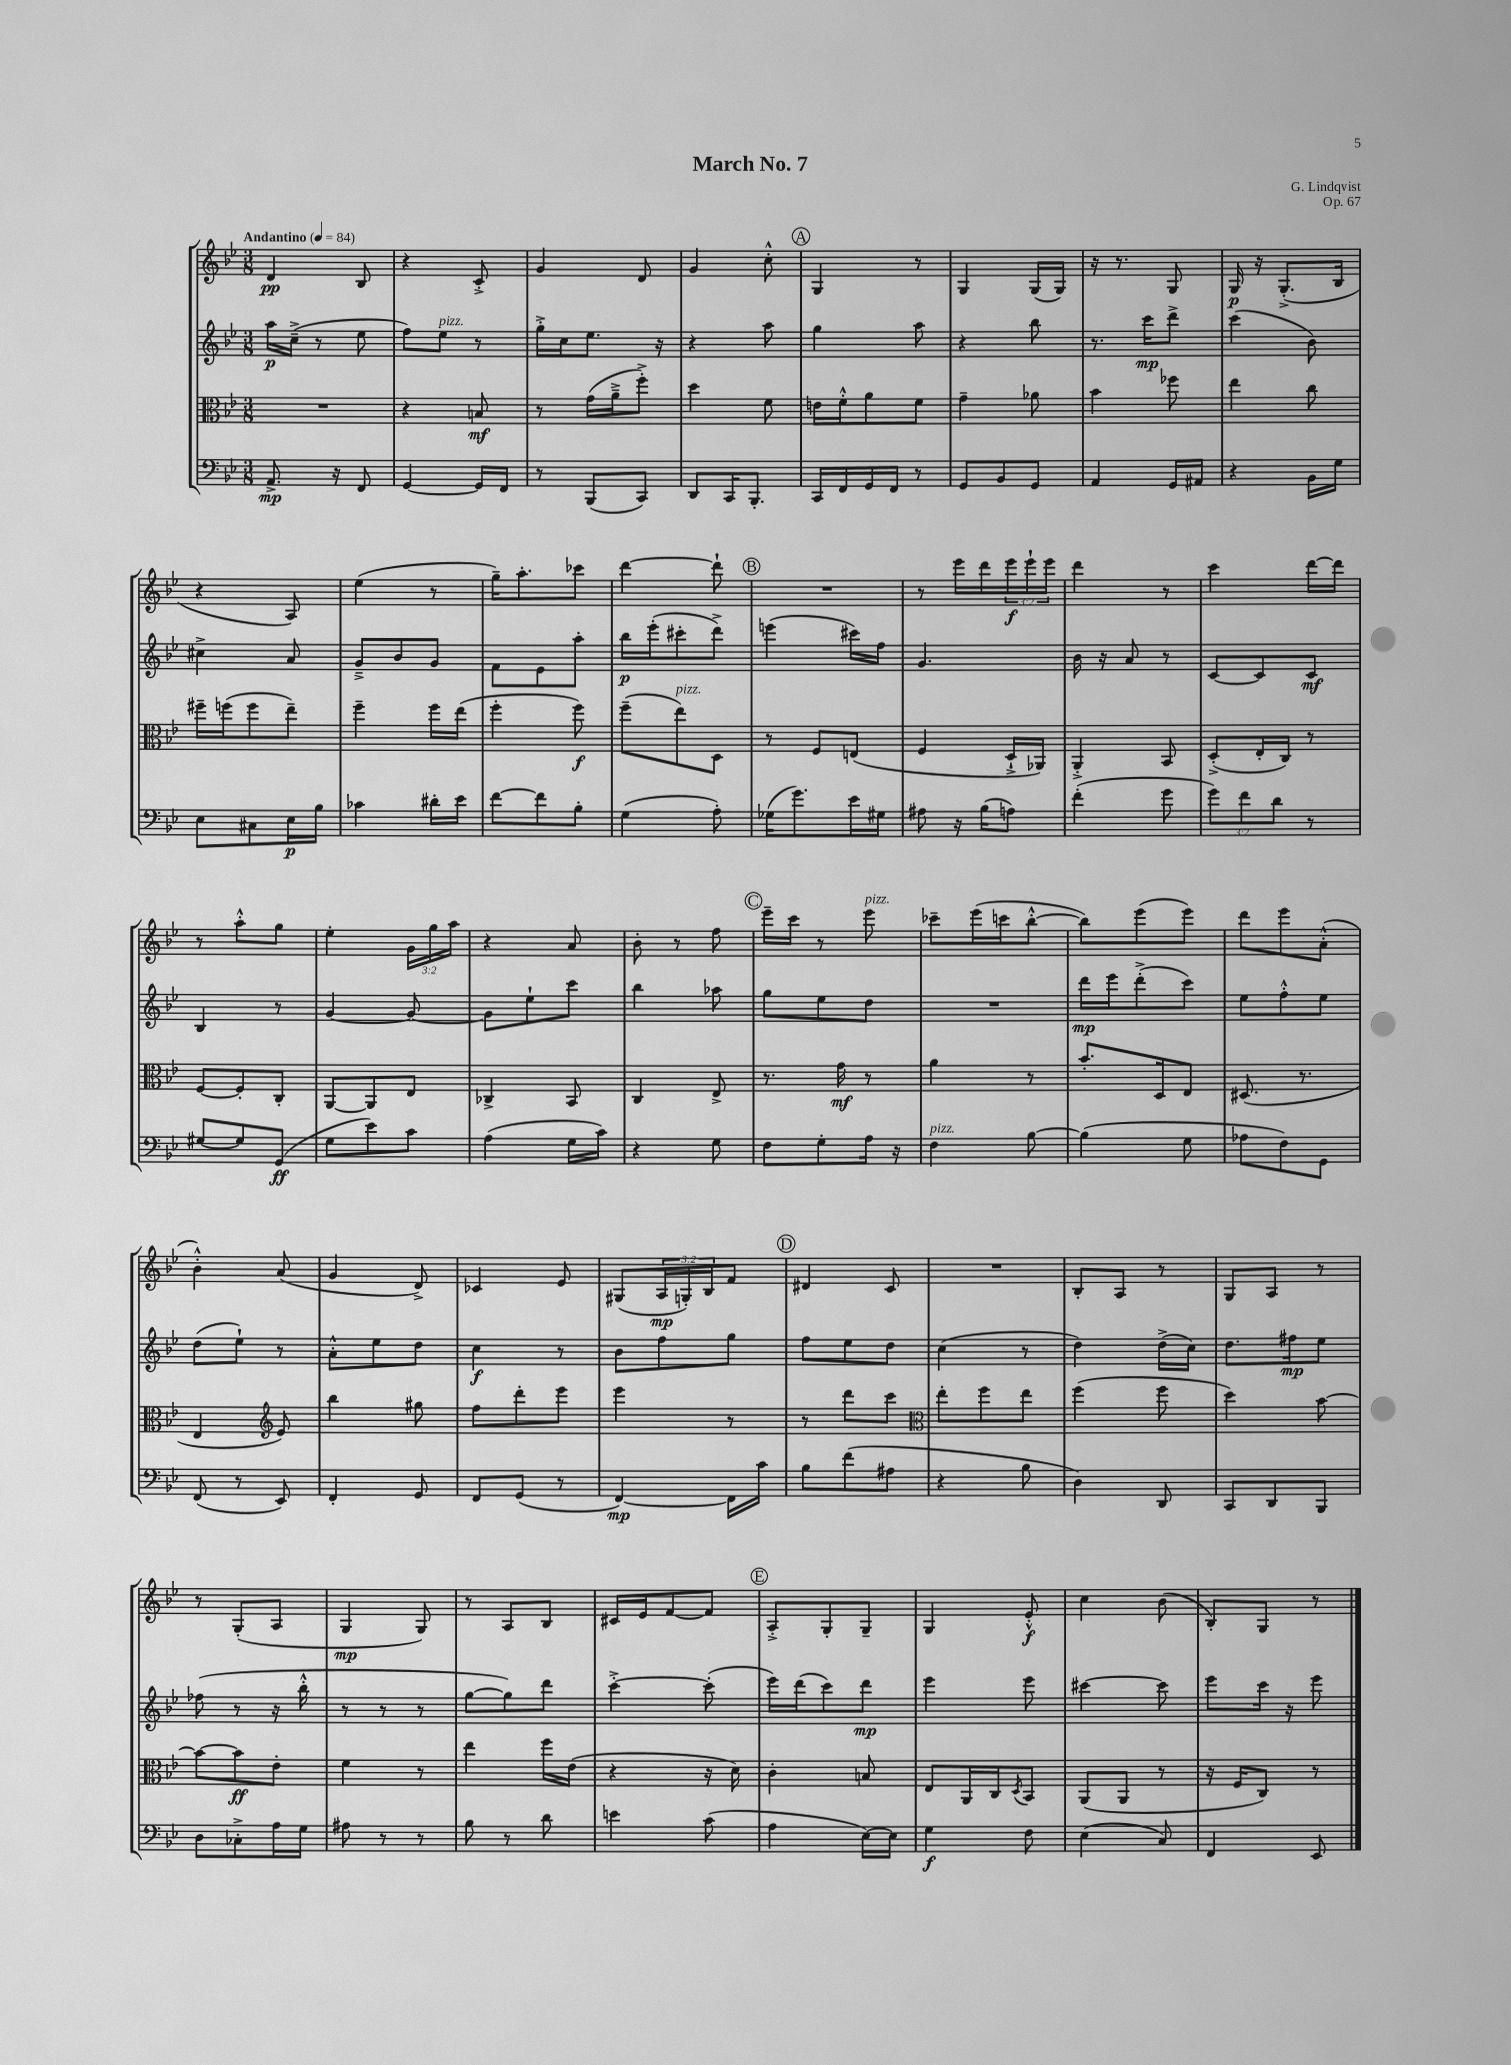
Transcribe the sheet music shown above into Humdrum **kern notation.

**kern	**kern	**kern	**kern
*staff4	*staff3	*staff2	*staff1
*clefF4	*clefC3	*clefG2	*clefG2
*k[b-e-]	*k[b-e-]	*k[b-e-]	*k[b-e-]
*M3/8	*M3/8	*M3/8	*M3/8
*MM84	*MM84	*MM84	*MM84
8.AA^	4.r	16aa	4d
.	.	(16cc~^	.
.	.	8r	.
16r	.	.	.
8FF	.	8ee-	8B-
=	=	=	=
[4GG	4r	8ff)	4r
.	.	8ee-	.
16GG]	8B	8r	8c'^
16FF	.	.	.
=	=	=	=
8r	8r	16gg'^	4g
.	.	16cc	.
(8BBB-	(16g	8.ee-	.
.	16a~^	.	.
8CC)	8ff'^)	.	8d
.	.	16r	.
=	=	=	=
8DD	4dd	4r	4g
16CC	.	.	.
8.BBB-'	.	.	.
.	8f	8aa	8cc'^^
=	=	=	=
16CC	16e	4gg	4G
16FF	16f'^^	.	.
16GG	8a	.	.
16FF	.	.	.
8r	8f	8aa	8r
=	=	=	=
8GG	4g~	4r	4G
8BB-	.	.	.
8GG	8a-	8bb-	(16G
.	.	.	16G)
=	=	=	=
4AA	4b-	8.r	16r
.	.	.	8.r
.	.	16ccc	.
16GG	8ff-	8ddd^	8G
16AA#	.	.	.
=	=	=	=
4r	4ee-	(4ccc	16G
.	.	.	16r
.	.	.	(8.G'^
16BB-	8cc	8b-)	.
16G	.	.	16B-
=	=	=	=
8E-	16ff#~	4cc#^	4r
.	(16ff	.	.
8C#	8ff	.	.
16E-	8ee-~)	8a	8A)
16B-	.	.	.
=	=	=	=
4c-	4ff~	8g~^	(4ee-
.	.	8b-	.
16d#'	16ff	8g	8r
16e-	(16ee-	.	.
=	=	=	=
[8f	4ff'	8f	16gg~)
.	.	.	8.aa'
8f]	.	8e-	.
8B-'	8ff)	8aa'	8ccc-
=	=	=	=
(4G	(8ff~	16bb-	[4ddd
.	.	(16eee-'	.
.	8ee-)	8ccc#'	.
8A')	8D	8ddd^)	8ddd`]
=	=	=	=
(16G-	8r	(4eee	4.r
8.g)	.	.	.
.	8F	.	.
16e-	(8E	16ccc#)	.
16G#	.	16ff	.
=	=	=	=
8A#	4F	4.g	8r
16r	.	.	16eee-
(16B-	.	.	16ddd
8A)	16D`^	.	24eee-
.	.	.	24eee-`
.	16AA-)	.	.
.	.	.	24eee-
=	=	=	=
(4f'	4AA'^	16b-	4ddd
.	.	16r	.
.	.	8a	.
8g	8BB-	8r	8r
=	=	=	=
12g)	(8D'^	[8c	4ccc
12f	.	.	.
.	16E-'	8c]	.
12d	.	.	.
.	16C)	.	.
8r	8r	8c	[16ddd
.	.	.	16ddd]
=	=	=	=
[8G#	[8F	4B-	8r
8G#]	8F']	.	8aa'^^
(8GG	8C'	8r	8gg
=	=	=	=
8G	[8AA	[4g	4ee-'
8e-)	8AA]	.	.
8c	8E-	8g_	24g
.	.	.	24gg
.	.	.	24aa
=	=	=	=
(4A	4C-^	8g]	4r
.	.	8ee-`	.
16G	8BB-	8ccc	8a
16c)	.	.	.
=	=	=	=
4r	4C	4bb-	8b-'
.	.	.	8r
8G	8E-^	8aa-	8ff
=	=	=	=
8F	8.r	8gg	16eee-~
.	.	.	16ccc
8G'	.	8ee-	8r
.	16g	.	.
16A	8r	8dd	8eee-
16r	.	.	.
=	=	=	=
4F	4a	4.r	8ccc-~
.	.	.	(16eee-
.	.	.	16ccc
[8B-	8r	.	[8bb-'^^
=	=	=	=
(4B-]	8.b-'	16ddd	8bb-])
.	.	16eee-	.
.	.	(8ddd'^	(8eee-
.	16D	.	.
8G	8E-	8ccc)	8eee-)
=	=	=	=
8A-	(8.D#	8ee-	8ddd
8F)	.	8ff'^^	8eee-
.	8.r	.	.
8GG	.	8ee-	(8a'^^
=	=	=	=
(8FF	4E-	(8dd	4b-'^^)
8r	.	8ee-`)	.
*	*clefG2	*	*
8EE-)	8e-)	8r	(8a
=	=	=	=
4FF'	4bb-	8a'^^	4g
.	.	8ee-	.
8GG	8gg#	8dd	8d^)
=	=	=	=
8FF	8ff	4cc	4c-
(8GG	8ddd'	.	.
8r	8eee-	8r	8e-
=	=	=	=
[4FF)	4eee-	8b-	(8G#
.	.	8ff	24A
.	.	.	24G')
.	.	.	24B-
16FF]	8r	8gg	8f
16c	.	.	.
=	=	=	=
8B-	8r	8ff	4d#
(8f	8ddd	8ee-	.
8A#	8ccc	8dd	8c
=	=	=	=
*	*clefC3	*	*
4r	8ee-'	(4cc	4.r
.	8ff	.	.
8B-	8ee-	8r	.
=	=	=	=
4D)	(4ff	4dd)	8B-'
.	.	.	8A
8DD	8ff	(16dd^	8r
.	.	16cc)	.
=	=	=	=
8CC	4dd)	8.dd	8G
8DD	.	.	8A
.	.	16ff#	.
8BBB-	[8b-	8ee-	8r
=	=	=	=
8D	8b-_	(8ff-	8r
8C-'^	8b-]	8r	(8G'
16A	8e-'	16r	8A
16G	.	16bb-'^^	.
=	=	=	=
8A#	4f	8r	4G
8r	.	8r	.
8r	8r	8r	8G)
=	=	=	=
8B-	4ee-	[8gg	8r
8r	.	8gg])	8A
8d	16ff	8ddd	8B-
.	(16e-	.	.
=	=	=	=
4e	4r	[4ccc'^	16c#
.	.	.	16e-
.	.	.	[8f
(8c	16r	(8ccc']	8f]
.	16d)	.	.
=	=	=	=
4A	4c'	16eee-)	8A'^
.	.	(16ddd	.
.	.	8ccc)	8G'
[16E-)	8B	8ddd	8G~
16E-]	.	.	.
=	=	=	=
4G	8E-	4eee-	4G
.	16AA	.	.
.	16C	.	.
.	8qD	.	.
8F	8BB-	8eee-	8e-'^^
=	=	=	=
(4E-	(8AA	[4ccc#	4cc
.	8AA	.	.
8C)	8r	8ccc#]	(8b-
=	=	=	=
4FF	16r	8eee-	8B-')
.	16F	.	.
.	8C)	16ccc	8G
.	.	16r	.
8EE-	8r	8eee-	8r
==	==	==	==
*-	*-	*-	*-
